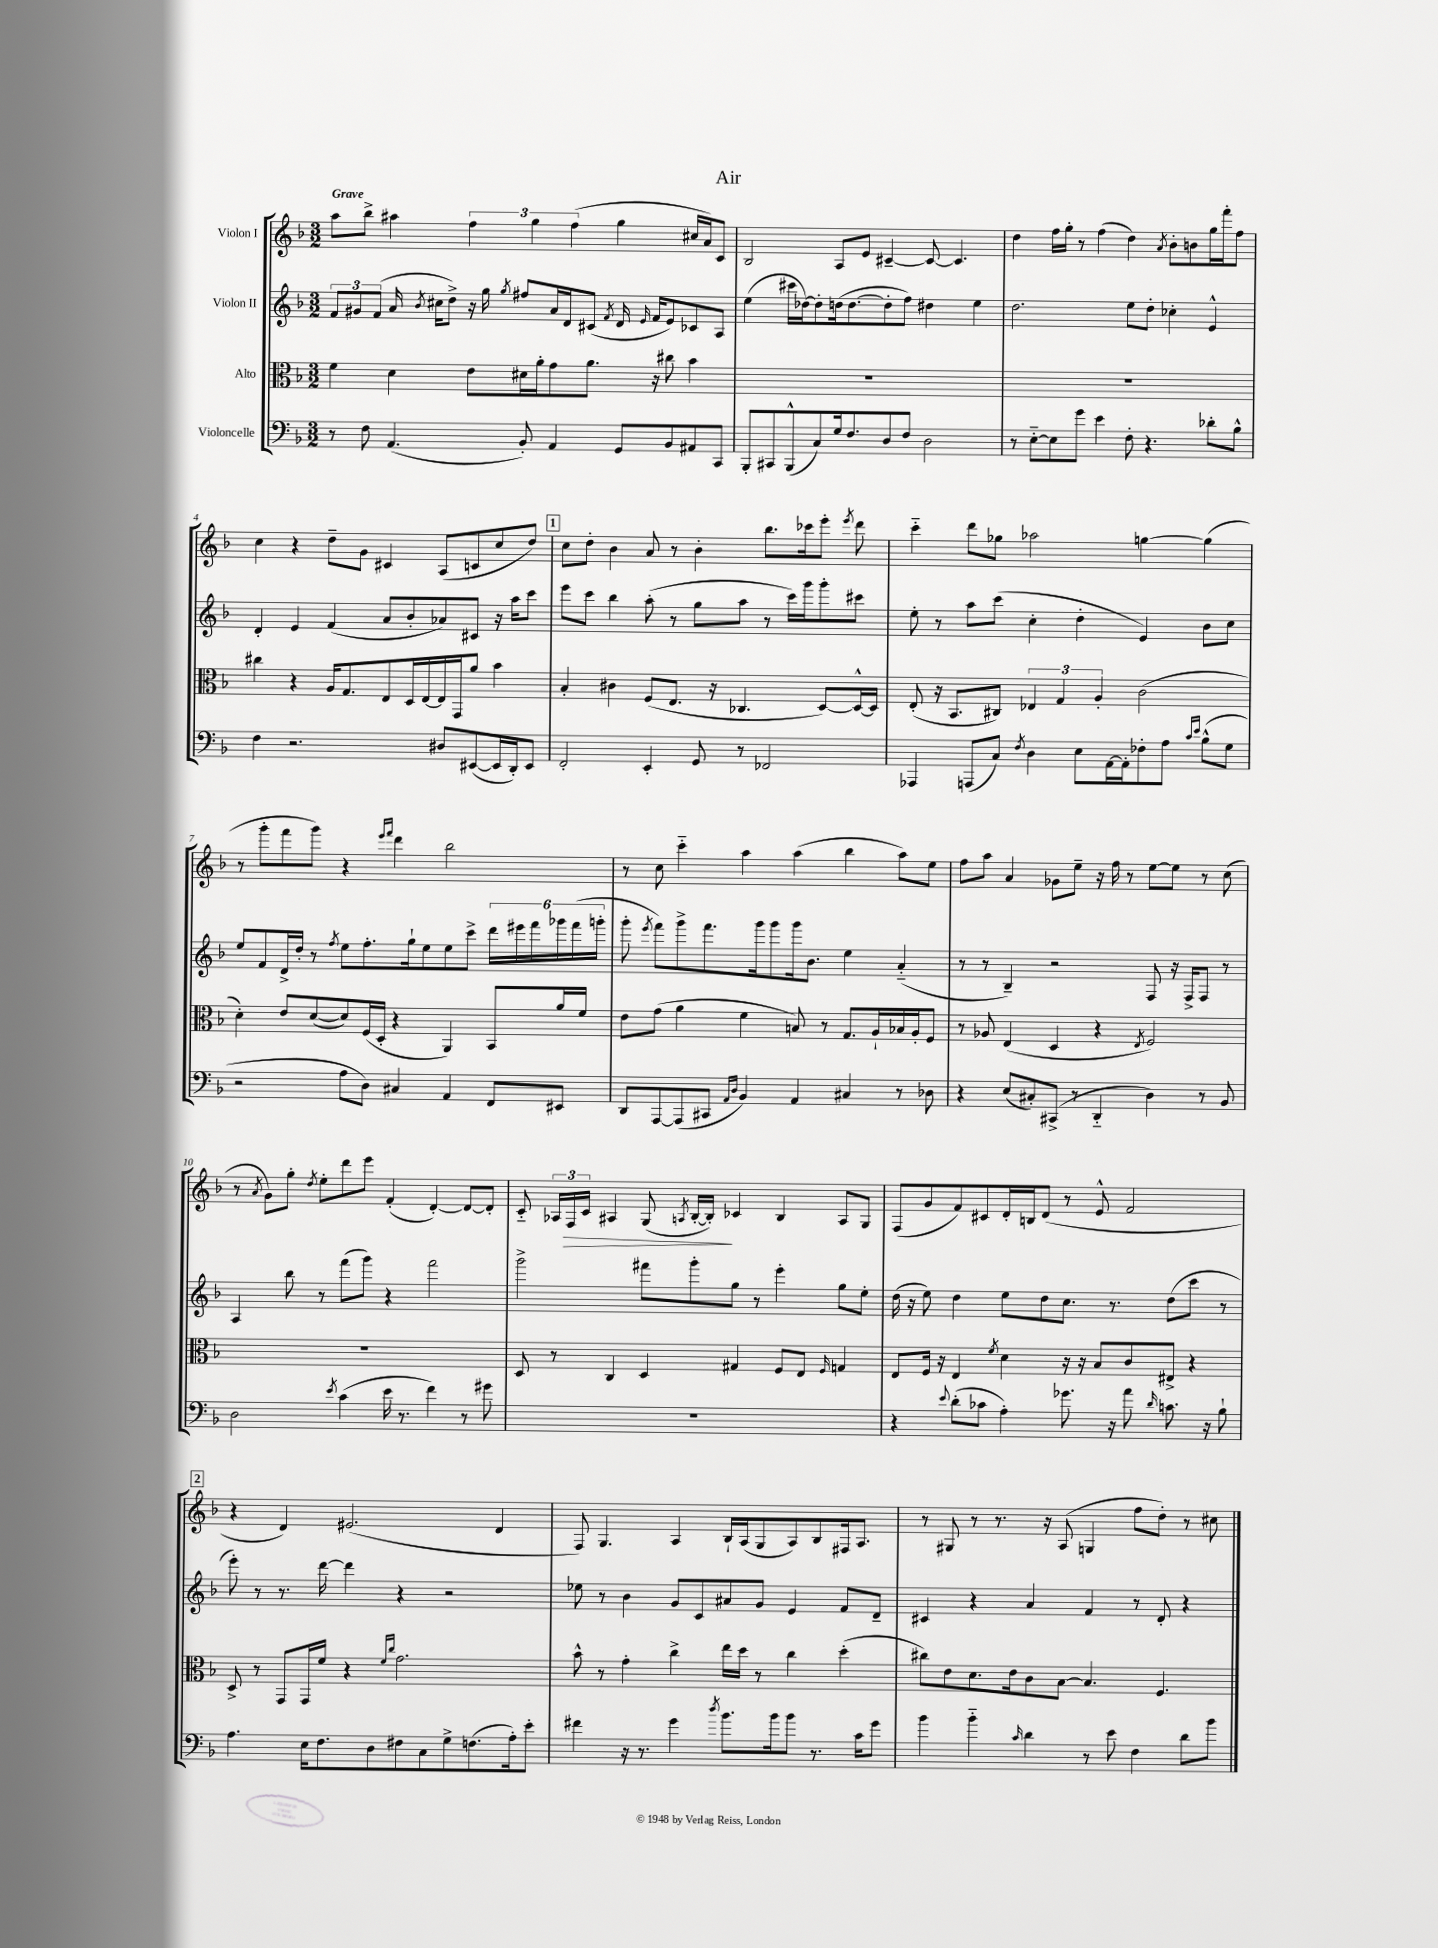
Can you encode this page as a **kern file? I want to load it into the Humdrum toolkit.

**kern	**kern	**kern	**kern
*staff4	*staff3	*staff2	*staff1
*clefF4	*clefC3	*clefG2	*clefG2
*k[b-]	*k[b-]	*k[b-]	*k[b-]
*M3/2	*M3/2	*M3/2	*M3/2
8r	4f	12f	8aa
.	.	12g#	.
8F	.	.	8bb-^
.	.	(12f	.
(4.AA	4d	16a	4aa#
.	.	8qb-	.
.	.	16cc#	.
.	.	8dd^)	.
.	8e	16r	6ff
.	.	16gg	.
.	.	8qgg	.
8BB-')	16d#	8ff#	.
.	.	.	6gg
.	16a'	.	.
4AA	8g	16a	.
.	.	16d	.
.	.	.	(6ff
.	8.a	(8c#	.
.	.	8qf	.
8GG	.	16d	4gg
.	.	16qqe	.
.	16r	16f	.
8BB-	8cc#	8e)	.
8AA#	4b-	8c-	16cc#
.	.	.	16a)
8CC	.	8A	8c
=	=	=	=
8BBB-'	1.r	(4ee	2B-
8CC#	.	.	.
(8BBB-^^	.	16ccc#	.
.	.	[16dd-)	.
8C)	.	8dd-']	.
16G	.	(16dd	8A
8.F	.	[8.dd	.
.	.	.	8e
8D	.	8dd']	[4c#~
8F	.	8ff)	.
2D	.	4dd#	8c#_
.	.	.	4.c#]
.	.	4ee	.
=	=	=	=
8r	1.r	2.dd	4dd
[8E'~	.	.	.
8E]	.	.	16ff
.	.	.	16gg'
8g	.	.	8r
4e	.	.	(4ff
8F'	.	8ee	4dd)
4.r	.	8dd'	.
.	.	.	8qa
.	.	4cc-'	8b-'
.	.	.	8b
8d-'	.	4e^^	16gg
.	.	.	16fff'
8B-^^	.	.	8ff
=	=	=	=
4F	4cc#	4d'	4cc
2.r	4r	4e	4r
.	16A	(4f	8dd~
.	8.G	.	.
.	.	.	8g
.	8E	8a	4c#
.	16D	8b-'	.
.	[16E	.	.
8D#	16E]	8a-)	(8A
.	16GG	.	.
([8EE#	8a	8c#	8c
16EE#]	4b-	16r	8cc
16DD')	.	16aa	.
8EE#	.	8ccc	8dd)
=	=	=	=
2FF'	4B-'	8eee	8cc
.	.	8ccc	8dd'
.	4c#	4bb-	4b-
4EE'	(8F	(8aa'	8a
.	8.E	8r	8r
8GG	.	8gg	4b-'
.	16r	.	.
8r	4.C-	8aa	.
2FF-	.	8r	8.bb-
.	.	16ccc)	.
.	.	16ggg	16ccc-
.	[8D)	8ggg'	8eee'
.	.	.	8qeee
.	16D^^_	8ccc#	8ddd
.	16D]	.	.
=	=	=	=
4AAA-	(8E'	8ee'	4ccc'~
.	16r	8r	.
.	8.BB-	.	.
(8AAA	.	8aa	8ddd
8C)	8C#)	(8ccc	8gg-
8qF	.	.	.
4D	6E-	4cc'	2aa-
.	6G	.	.
8E	.	4dd'	.
.	6A'	.	.
[16AA	.	.	.
16AA']	.	.	.
8F-'	(2c	4e)	[4gg
8A	.	.	.
16qqc	.	.	.
16qqe	.	.	.
(8B-^^	.	8b-	(4gg]
8G	.	8cc	.
=	=	=	=
2r	4d')	8ee	8r
.	.	8f	8ggg'
.	8e	16d^	8fff
.	.	16dd'	.
.	([8d	8r	8ggg)
.	.	8qff	.
8A	8d])	8ee	4r
8D)	(16F	8.ff'	.
.	16D'	.	.
.	.	.	16qqeee
.	.	.	16qqfff
4C#	4r	.	4ddd
.	.	16gg`	.
.	.	8ee	.
4AA	4AA)	8ee	2bb-
.	.	8ccc^	.
8FF	8BB-	24ddd	.
.	.	24eee#	.
.	.	24fff	.
8EE#	16a	24ggg-	.
.	.	(24fff	.
.	16f	.	.
.	.	24ggg'	.
=	=	=	=
8DD	8e	8ggg'	8r
.	.	8qeee	.
[8AAA	(8g	8fff)	8cc
(8AAA]	4a	8ggg^	4ccc'~
8CC#	.	8.fff	.
16qqAA	.	.	.
16qqD	.	.	.
4BB-)	4f	.	4aa
.	.	16ggg	.
.	.	8ggg	.
4AA	8B)	16ggg	(4aa
.	.	8.b-	.
.	8r	.	.
4C#	8.G	4ee	4bb-
.	16A`	.	.
8r	16B-	(4a'~	8aa)
.	16A'	.	.
8D-	8F	.	8ee
=	=	=	=
4r	8r	8r	8ff
.	8A-	8r	8aa
(8E	(4E	4B-~)	4a
8C#')	.	.	.
(8CC#^	4D	2r	8g-
8r	.	.	8ee~
4DD'~	4r	.	16r
.	.	.	16ff
.	.	.	8r
.	8qE	.	.
4D)	2F)	8F	[8ee
.	.	16r	8ee]
.	.	16F^	.
8r	.	8F	8r
8BB-	.	8r	(8cc
=	=	=	=
2D	1.r	4A	8r
.	.	.	8qa
.	.	.	8g)
.	.	8bb-	8gg'
.	.	.	8qdd
.	.	8r	8ee'
8qe	.	.	.
(4c	.	(8fff	8ddd
.	.	8ggg)	8eee
16e	.	4r	(4f'
8.r	.	.	.
4f)	.	2fff	[4d')
8r	.	.	8d_
8g#	.	.	8d']
=	=	=	=
1.r	8D	2ggg^	8c'~
.	8r	.	24A-
.	.	.	24F
.	.	.	24c
.	4C	.	4A#
.	4D	8fff#	(8G
.	.	.	8qA
.	.	8ggg'	[16B-'
.	.	.	16B-'])
.	4G#	8gg	4c-
.	.	8r	.
.	8F	4eee'	4B-
.	8E	.	.
.	16qqF	.	.
.	4G	8gg	8A
.	.	8ee'	8G
=	=	=	=
4r	8E	(16dd	(8F
.	.	16r	.
.	16F	8ee)	8g
.	16r	.	.
8qqe	.	.	.
(8d'	4E	4dd	8f)
8c-	.	.	8c#
.	8qf	.	.
4A')	4d	8ee	16d'
.	.	.	16B
.	.	8dd	(8d
8.g-	16r	8.cc	8r
.	16r	.	.
.	8B-	.	8e^^
16r	.	8.r	.
8a	8c	.	2f
16qqd	.	.	.
8.c	8E#^	(8dd	.
.	4r	8ccc	.
16r	.	.	.
8B-`	.	8r	.
=	=	=	=
4.A	8D^	8eee')	4r
.	8r	8r	.
.	8GG	8.r	4d)
16E	16GG	.	.
8.F	16f	[16ddd	.
.	4r	4ddd]	(2.e#
8D	.	.	.
.	16qqf	.	.
.	16qqcc	.	.
8F#	2.g	4r	.
8C	.	.	.
8G^	.	2r	.
(8.F	.	.	.
.	.	.	4d
16A')	.	.	.
8e'	.	.	.
=	=	=	=
4f#	8b-^^	8ee-	8F)
.	8r	8r	4.G
16r	4g'	4b-	.
8.r	.	.	.
4g	4cc^	8g	4A
.	.	8c	.
8qdd	.	.	.
8.b-	16ee	8a#	16B-`
.	16dd	.	(16A
.	8r	8g	8G
16b-	.	.	.
8b-	4cc	4e	8A)
8.r	.	.	8B-
.	(4dd'	8f	16F#
16c	.	.	8.A
8g	.	8d~	.
=	=	=	=
4b-	8cc#)	4c#	8r
.	8e	.	8G#
4b-'~	8.d	4r	8r
.	.	.	8.r
.	16e	.	.
16qqc	.	.	.
4d	8c	4a	.
.	.	.	16r
.	[8B-	.	(8A
8r	4.B-]	4f	4G
8e	.	.	.
4F	.	8r	8ff
.	4.F	8d'	8dd')
8d	.	4r	8r
8b-	.	.	8cc#
==	==	==	==
*-	*-	*-	*-
